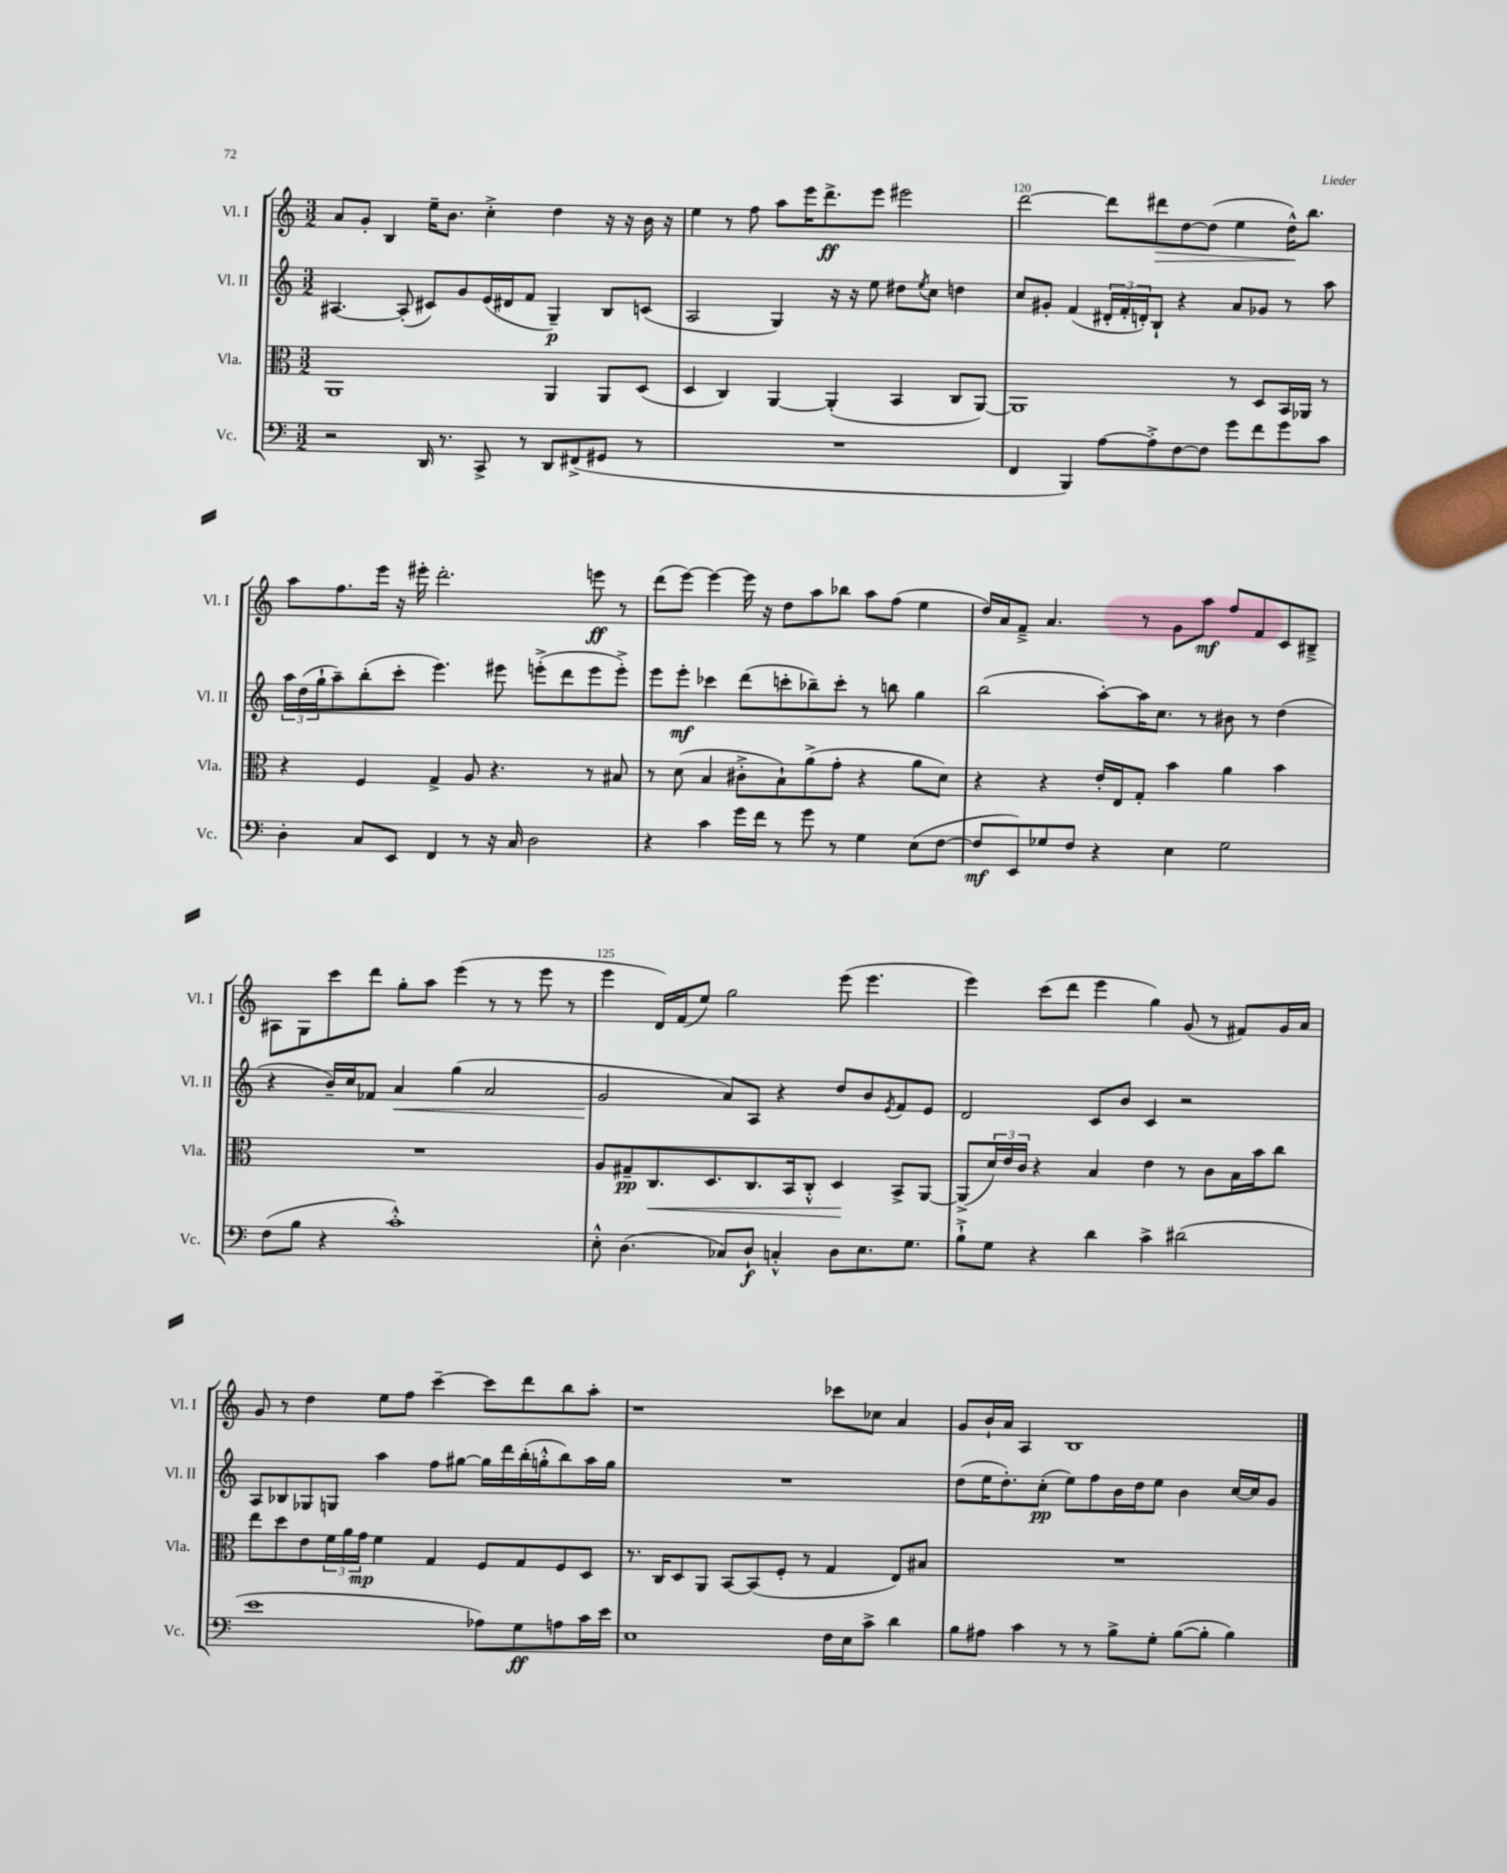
<<
\new StaffGroup <<
\new Staff = "s0" \with { instrumentName = "Vl. I" shortInstrumentName = "Vl. I" } {
    \clef treble \key c \major \numericTimeSignature \time 3/2
    a'8 g'8-. b4 e''16-- b'8. c''4-.-> d''4 r16 r16 b'16 r16 |
    e''4 r8 f''8 a''8 e'''16 d'''8.->\ff e'''8 eis'''2 |
    d'''2~ d'''8 dis'''8\> d''8~ d''8( e''4 d''16-^\!) b''8. |
    a''8 f''8. e'''16 r16 eis'''16-. d'''2.-. e'''8\ff r8 |
    d'''8( e'''8~) e'''4~ e'''16 r16 d''8 a''8 bes''8 a''8 f''8( e''4 |
    d''16) a'16 f'8---> a'4. r8 g'8 a''8\mf f''8 f'8 c'8 bis8---> |
    ais8 g8 c'''8 d'''8 g''8-. a''8 e'''4( r8 r8 e'''8 r8 |
    e'''4 d'16) f'16( e''8) g''2 e'''8( e'''4. |
    e'''4) c'''8( d'''8 e'''4 g''4) g'8( r8 fis'8) g'16 a'16 |
    g'8 r8 d''4 e''8 f''8 c'''4~-- c'''8 d'''8 b''8 a''8-. |
    r1 ces'''8 ces''8 a'4 |
    g'8 b'16-! a'16 a4 b1 \bar "|." |
}
\new Staff = "s1" \with { instrumentName = "Vl. II" shortInstrumentName = "Vl. II" } {
    \clef treble \key c \major \numericTimeSignature \time 3/2
    ais4.~ ais8-.( cis'8) g'8 e'16( dis'16 f'8 g4--\p) b8 c'8( |
    a2 g4) r16 r16 e''8 dis''8 \acciaccatura { e''8 } c''8 d''4 |
    c''8 gis'8-. f'4( \tuplet 3/2 { dis'16-. f'16-. d'16-.) } b8-! r4 a'8 ges'8 r8 a''8 |
    \tuplet 3/2 { a''16 d''16( g''16-! } a''8--) b''8-.( c'''8-. e'''4.) eis'''8 e'''8-.->( d'''8 e'''8 e'''8-.->) |
    e'''8 e'''8-.\mf ces'''4 d'''8( c'''8-. bes''8--) c'''8-. r8 b''8 g''4 |
    b''2( a''8~-.) a''16 c''8. r8 bis'8 r8 d''4( |
    r4 b'16--) c''16 fes'8 a'4\< g''4( a'2 |
    g'2\! a'8) a8 r4 d''8 b'8 \acciaccatura { e'8 } f'8 e'8 |
    d'2 c'8 b'8 c'4 r2 |
    a8 bes8 ges8 g8 a''4 f''8 gis''8~ gis''16 d'''16 b''16-.( g''16-.-^ b''8) a''16 g''16 |
    R1. |
    d''8( e''16 d''8.-.) c''8-.\pp( e''8) f''8 b'16 d''16 e''8 b'4 c''16~ c''16 g'8 \bar "|." |
}
\new Staff = "s2" \with { instrumentName = "Vla." shortInstrumentName = "Vla." } {
    \clef alto \key c \major \numericTimeSignature \time 3/2
    a,1 a,4 a,8 d8( |
    d4 c4) a,4~ a,4-.( b,4 c8 a,8~) |
    a,1 r8 d8 b,16 aes,16 r8 |
    r4 f4 g4-> a8 r4. r8 bis8 |
    r8 d'8( b4 cis'8-.-> b8-!) a'8->( g'8-. r4 a'8 d'8) |
    r4 r4 e'16-. e16 g8-. b'4 a'4 b'4 |
    R1. |
    a8 gis8--\pp c8.\< d8. c8. b,16 c8-.-^ d4\! b,8-> a,8~ |
    a,8->( \tuplet 3/2 { d'16) e'16 c'16 } r4 b4 e'4 r8 c'8 b16 b'16 c''8 |
    e''8 d''8 e'8 \tuplet 3/2 { f'16 a'16 g'16\mp } f'4 g4 f8 g8 f8 d8 |
    r8. c16 d8 a,8 b,8~ b,8( f8-. r8 g4 e8) bis8 |
    R1. \bar "|." |
}
\new Staff = "s3" \with { instrumentName = "Vc." shortInstrumentName = "Vc." } {
    \clef bass \key c \major \numericTimeSignature \time 3/2
    r2 d,16 r8. c,8-> r8 d,8 fis,8->( gis,8 r8 |
    R1. |
    f,4 b,,4) a8~ a8-.-> f8~ f8 g'8 f'8 g'8 c'8 |
    d4-. c8 e,8 f,4 r8 r16 c16 d2 |
    r4 c'4 g'16 f'16 r8 g'8 r8 g4 e8( f8~ |
    f8\mf e,8) ges8 f8 r4 e4 ges2 |
    f8( b8 r4 c'1-.-^) |
    e8-.-^ d4.( ces8) d8-!\f c4-.-^ d8 e8. g8. |
    b8-!-> g8 r4 d'4 c'4-> dis'2( |
    e'1 aes8) g8\ff a8 c'16 e'16 |
    e1 f16 e16 c'8-> d'4 |
    b8 ais8 c'4 r8 r8 b8-> g8-. b8~( b8-. b4) \bar "|." |
}
>>
>>
\layout { \context { \Score currentBarNumber = #118 \override BarNumber.break-visibility = ##(#f #t #t) barNumberVisibility = #(every-nth-bar-number-visible 5) } }
